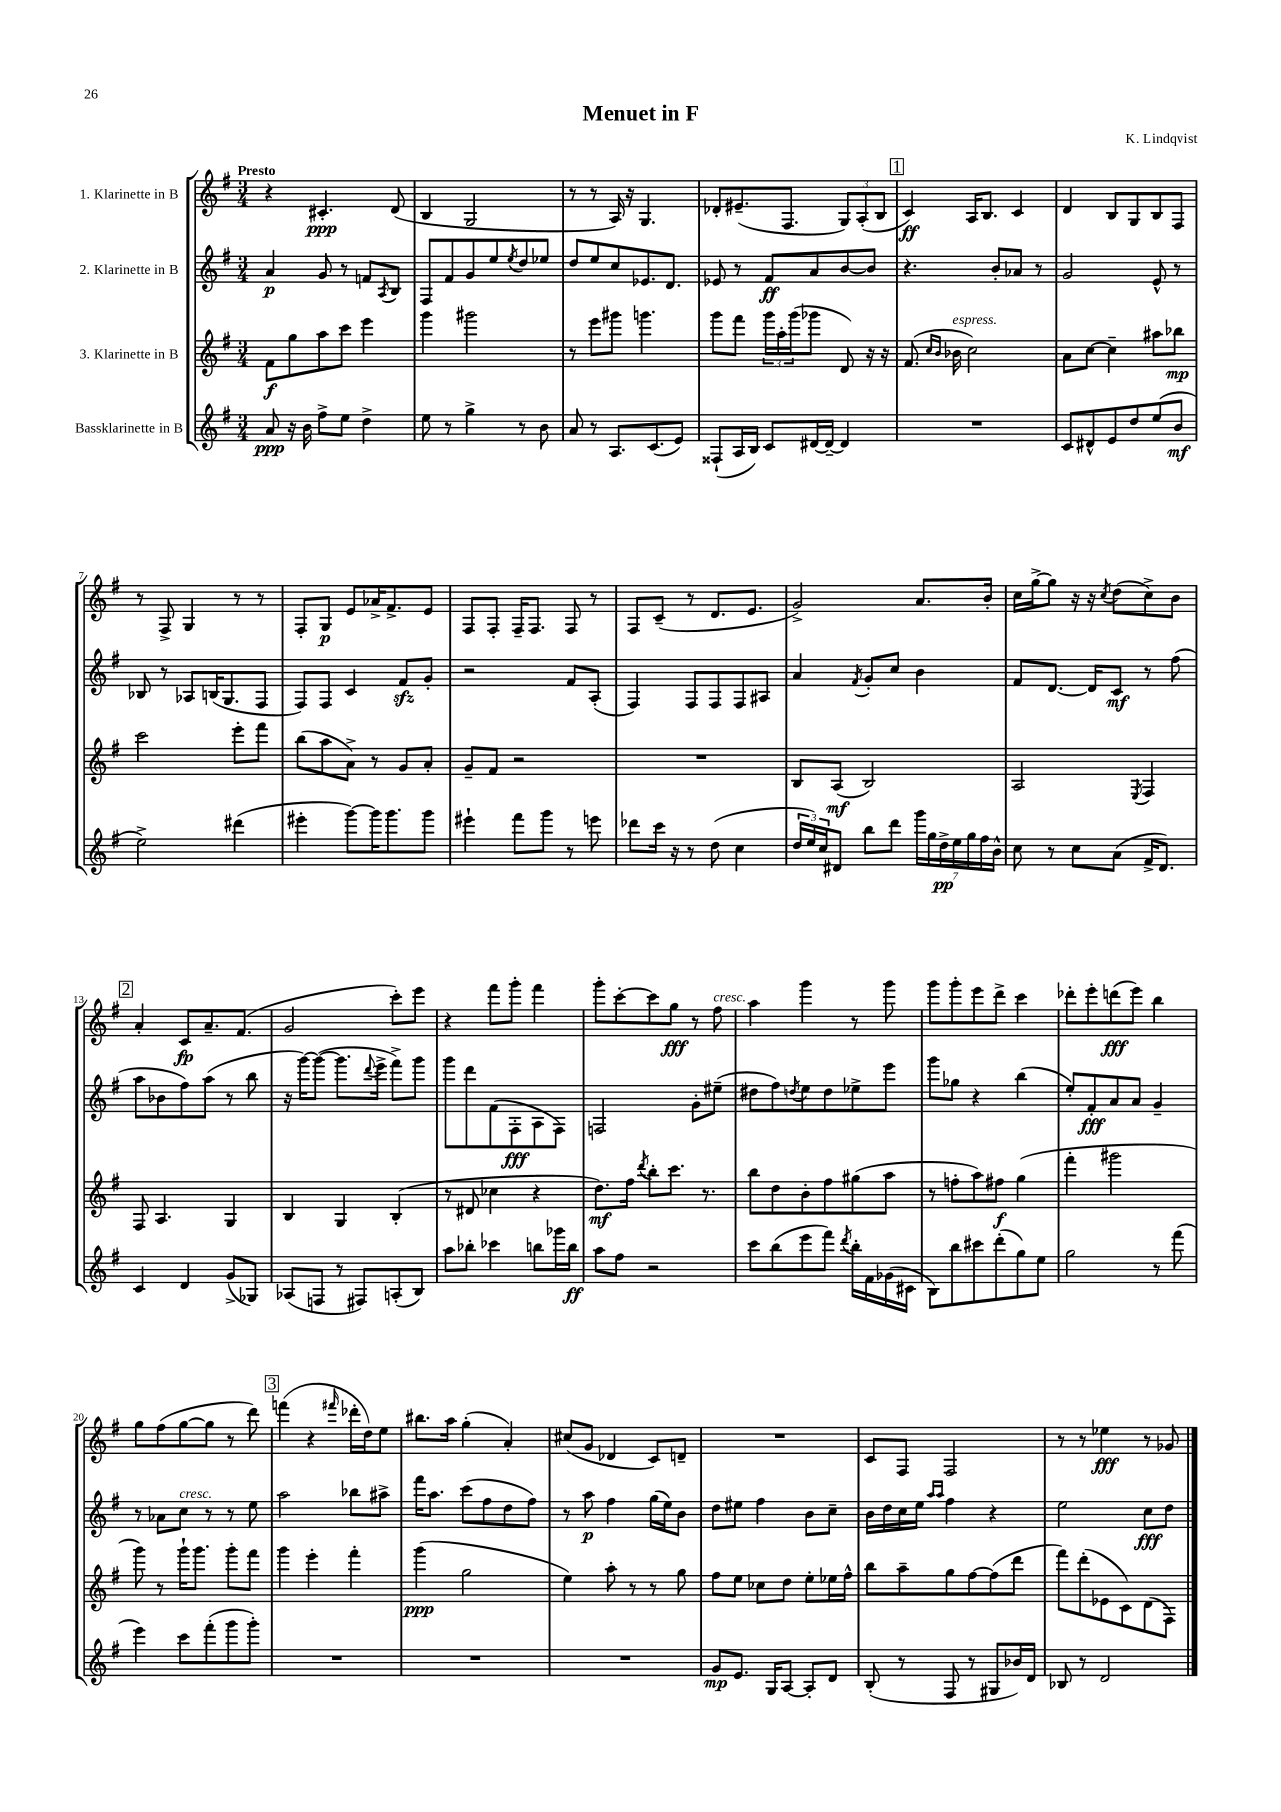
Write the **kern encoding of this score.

**kern	**kern	**kern	**kern
*staff4	*staff3	*staff2	*staff1
*clefG2	*clefG2	*clefG2	*clefG2
*k[f#]	*k[f#]	*k[f#]	*k[f#]
*M3/4	*M3/4	*M3/4	*M3/4
8a	8f#	4a	4r
16r	8gg	.	.
16b	.	.	.
8ff#^	8aa	8g	4.c#'
8ee	8ccc	8r	.
4dd^	4eee	8f	.
.	.	8qA	.
.	.	8B	(8d
=	=	=	=
8ee	4ggg	8F#	4B
8r	.	8f#	.
4gg^	2ggg#	8g	2G
.	.	8ee	.
.	.	8qee	.
8r	.	8dd	.
8b	.	8ee-	.
=	=	=	=
8a	8r	8dd	8r
8r	8eee	8ee	8r
8.A	8ggg#	8cc	16A)
.	.	.	16r
.	4.ggg	8.e-	4.G
(8.c	.	.	.
.	.	8.d	.
8e)	.	.	.
=	=	=	=
(8F##`	8ggg	8e-	8d-'
16A	8fff#	8r	(8.e#~
16B)	.	.	.
8c	24ggg	8f#	.
.	24aa'	.	.
.	.	.	8.F#
.	(24ggg	.	.
[16d#	8ggg-	8a	.
16d#~_	.	.	.
4d#]	8d)	[8b	12G)
.	.	.	(12A'
.	16r	8b]	.
.	.	.	12B
.	16r	.	.
=	=	=	=
2.r	(8.f#	4.r	4c)
.	16qqcc	.	.
.	16qqb	.	.
.	16b-	.	.
.	2cc)	.	16A
.	.	.	8.B
.	.	8b'	.
.	.	8a-	4c
.	.	8r	.
=	=	=	=
8c	8a	2g	4d
8d#^^	[8cc	.	.
8e	4cc~]	.	8B
8dd	.	.	8G
(8ee	8aa#	8e^^	8B
8b	8bb-	8r	8F#
=	=	=	=
2ee^)	2ccc	8B-	8r
.	.	8r	8F#^
.	.	8A-	4G
.	.	(16B	.
.	.	8.G	.
(4ddd#	8eee'	.	8r
.	8fff#	8F#	8r
=	=	=	=
4eee#'	(8bb	8F#)	8F#'
.	8aa	8F#	8G
[8ggg)	8a^)	4c	8e
16ggg]	8r	.	16a-^
8.ggg	.	.	8.f#^
.	8g	8f#	.
8ggg	8a'	8g'	8e
=	=	=	=
4eee#`	8g~	2r	8F#
.	8f#	.	8F#'
8fff#	2r	.	16F#~
.	.	.	8.F#
8ggg	.	.	.
8r	.	8f#	8F#
8eee	.	(8A'	8r
=	=	=	=
8ddd-	2.r	4F#)	8F#
16ccc	.	.	(8c~
16r	.	.	.
8r	.	8F#	8r
(8dd	.	8F#	8.d
4cc	.	8F#	.
.	.	.	8.e
.	.	8A#	.
=	=	=	=
24dd	8B	4a	2g^)
24ee)	.	.	.
24cc	.	.	.
8d#	(8A	.	.
.	.	8qf#	.
8bb	2B)	8g'	.
8ddd	.	8cc	.
28ggg	.	4b	8.a
28gg	.	.	.
28dd^	.	.	.
28ee	.	.	.
28gg	.	.	.
28ff#	.	.	.
.	.	.	16b'
28b^^	.	.	.
=	=	=	=
8cc	2A	8f#	16cc
.	.	.	[16gg^
8r	.	[8.d	8gg]
8cc	.	.	16r
.	.	16d]	16r
.	.	.	8qcc
(8a	.	8c	(8dd
.	8qE	.	.
16f#^	4F#	8r	8cc^)
8.d)	.	.	.
.	.	(8ff#	8b
=	=	=	=
4c	8F#	8aa	4a'
.	4.A	8b-	.
4d	.	8ff#)	8c
.	.	(8aa	8.a~
(8g^	4G	8r	.
.	.	.	(8.f#
8G-)	.	8bb	.
=	=	=	=
(8A-	4B	16r	2g
.	.	[16ggg)	.
8F	.	(8ggg_	.
8r	4G	8.ggg]	.
8F#)	.	.	.
.	.	8qqddd	.
.	.	16eee^	.
(8A'	(4B'	8fff#^)	8ccc')
8B)	.	8ggg	8eee
=	=	=	=
8aa	8r	8ggg	4r
8bb-'	8d#	8ddd	.
4ccc-	4cc-	(8f#	8fff#
.	.	8F#'	8ggg'
8bb	4r	8A	4fff#
16ggg-	.	8F#)	.
16bb	.	.	.
=	=	=	=
8aa	8.dd)	2F	8ggg'
8ff#	.	.	[8ccc'
.	16ff#	.	.
.	8qddd	.	.
2r	8bb'	.	8ccc]
.	8.ccc	.	8gg
.	.	8g'	8r
.	8.r	.	.
.	.	(8ee#~	8ff#
=	=	=	=
8ccc	8bb	8dd#	4aa
(8bb	8dd	8ff#)	.
.	.	8qdd	.
8eee	8b'	8ee	4ggg
8fff#)	8ff#	8dd	.
8qddd	.	.	.
16bb'	(8gg#	8ee-^	8r
16f#	.	.	.
(16g-	8aa	8eee	8ggg
16c#	.	.	.
=	=	=	=
8B)	8r	8ggg	8ggg
8bb	8ff'	8gg-	8ggg'
8ccc#	8aa)	4r	8eee
(8ddd'	8ff#	.	8ddd^
8gg)	(4gg	(4bb	4ccc
8ee	.	.	.
=	=	=	=
2gg	4fff#'	8ee')	8ddd-'
.	.	8f#'	8eee'
.	2ggg#	8a	(8ddd
.	.	8a	8eee)
8r	.	4g~	4bb
(8fff#	.	.	.
=	=	=	=
4eee)	8ggg)	8r	8gg
.	8r	8a-	(8ff#
8ccc	16ggg`	8cc	[8gg
.	8.ggg	.	.
(8fff#'	.	8r	8gg]
8ggg	8ggg'	8r	8r
8ggg')	8fff#	8ee	8ddd)
=	=	=	=
2.r	4ggg	2aa	(4fff
.	4eee'	.	4r
.	.	.	16qqfff#
.	4fff#'	8bb-	16ddd-'
.	.	.	16dd)
.	.	8aa#^	8ee
=	=	=	=
2.r	(4ggg	16fff#	8.bb#
.	.	8.aa	.
.	.	.	16aa
.	2gg	(8ccc	(4gg'
.	.	8ff#	.
.	.	8dd	4a')
.	.	8ff#)	.
=	=	=	=
2.r	4ee)	8r	(8cc#
.	.	8aa	8g
.	8aa'	4ff#	4d-
.	8r	.	.
.	8r	(16gg	8c)
.	.	16ee)	.
.	8gg	8b	8d~
=	=	=	=
8g	8ff#	8dd	2.r
8.e	8ee	8ee#	.
.	8cc-	4ff#	.
16G	.	.	.
[8A	8dd	.	.
8A']	8ee'	8b	.
8d	16ee-	8cc~	.
.	16ff#^^	.	.
=	=	=	=
(8B'	8bb	16b	8c
.	.	16dd	.
8r	8aa~	16cc	8F#
.	.	16ee	.
.	.	16qqaa	.
.	.	16qqaa	.
8F#	8gg	4ff#	2F#
8r	[8ff#	.	.
8G#	(8ff#]	4r	.
16b-)	8ddd	.	.
16d	.	.	.
=	=	=	=
8B-	8fff#)	2ee	8r
8r	(8ddd'	.	8r
2d	8e-	.	4ee-
.	8c)	.	.
.	(8d	8cc	8r
.	8F#)	8dd	8g-
==	==	==	==
*-	*-	*-	*-
